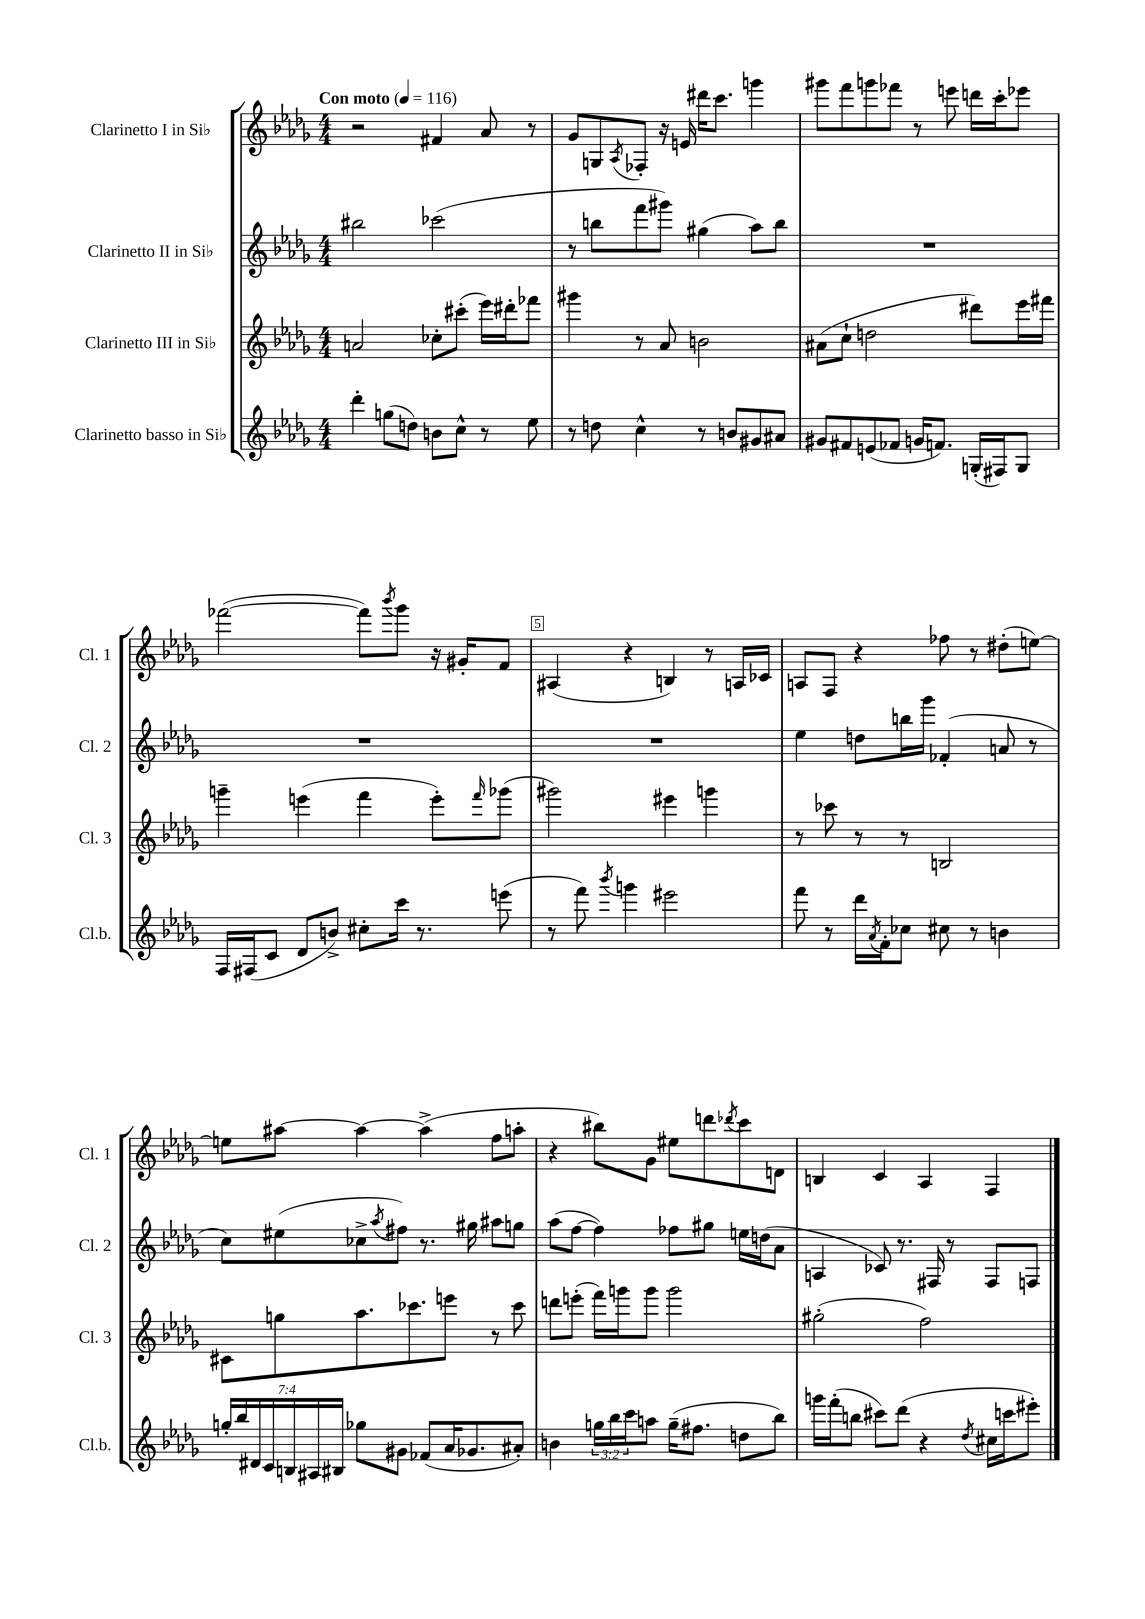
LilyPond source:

<<
\new StaffGroup <<
\new Staff = "s0" \with { instrumentName = "Clarinetto I in Sib" shortInstrumentName = "Cl. 1" } {
    \clef treble \key des \major \numericTimeSignature \time 4/4 \tempo "Con moto" 4 = 116
    r2 fis'4 aes'8 r8 |
    ges'8 g8 \acciaccatura { aes8 } fes8-. r16 e'16 dis'''16 c'''8. g'''4 |
    gis'''8 f'''8 g'''8 fes'''8 r8 e'''8 d'''16 c'''16-. ees'''8 |
    fes'''2~( fes'''8) \acciaccatura { bes'''8 } ges'''8 r16 gis'16-. f'8 |
    ais4( r4 b4) r8 a16 ces'16 |
    a8 f8 r4 fes''8 r8 dis''8-.( e''8~) |
    e''8 ais''8~ ais''4~ ais''4->( f''8 a''8-. |
    r4 bis''8) ges'8 eis''8 d'''8 \acciaccatura { des'''8 } c'''8 d'8 |
    b4 c'4 aes4 f4 \bar "|." |
}
\new Staff = "s1" \with { instrumentName = "Clarinetto II in Sib" shortInstrumentName = "Cl. 2" } {
    \clef treble \key des \major \numericTimeSignature \time 4/4
    bis''2 ces'''2( |
    r8 b''8 f'''8 gis'''8) gis''4( aes''8) b''8 |
    R1 |
    R1 |
    R1 |
    ees''4 d''8 b''16 ges'''16 fes'4-.( a'8 r8 |
    c''8) eis''8( ces''8-> \acciaccatura { aes''8 } fis''8) r8. gis''16 ais''8 g''8 |
    aes''8( f''8~ f''4) fes''8 gis''8 e''16 d''16( aes'8 |
    a4 ces'8) r8. fis16 r8 fis8 f8 \bar "|." |
}
\new Staff = "s2" \with { instrumentName = "Clarinetto III in Sib" shortInstrumentName = "Cl. 3" } {
    \clef treble \key des \major \numericTimeSignature \time 4/4
    a'2 ces''8-. cis'''8-.( ees'''16) dis'''16-. fes'''8 |
    gis'''4 r8 aes'8 b'2 |
    ais'8( c''8-! d''2 dis'''8) ees'''16 fis'''16 |
    g'''4-- e'''4( f'''4 e'''8-.) \grace { f'''16 } ges'''8( |
    gis'''2) eis'''4 g'''4 |
    r8 ces'''8 r8 r8 b2 |
    cis'8 g''8 aes''8. ces'''8. e'''8 r8 ces'''8 |
    d'''8 e'''8-.( f'''16) g'''16 g'''8 g'''2 |
    gis''2-.( f''2) \bar "|." |
}
\new Staff = "s3" \with { instrumentName = "Clarinetto basso in Sib" shortInstrumentName = "Cl.b." } {
    \clef treble \key des \major \numericTimeSignature \time 4/4 \override Staff.TupletNumber.text = #tuplet-number::calc-fraction-text
    des'''4-. g''8( d''8) b'8 c''8-^ r8 ees''8 |
    r8 d''8 c''4-^ r8 b'8 gis'8 ais'8 |
    gis'8 fis'8 e'8( fes'8 g'16 f'8.) g16-.( fis16) g8 |
    f16 fis16( c'8 des'8 b'8->) cis''8-. c'''16 r8. e'''8( |
    r8 f'''8) \acciaccatura { bes'''8 } g'''4 eis'''2 |
    f'''8 r8 des'''16 \acciaccatura { aes'8 } f'16-. ces''8 cis''8 r8 b'4 |
    \tuplet 7/4 { g''16-. bes''16 dis'16 c'16 b16 ais16 bis16 } ges''8 gis'8 fes'8( aes'16 ges'8. ais'8-.) |
    b'4 \tuplet 3/2 { g''16 bes''16 c'''16 } a''8 g''16--( fis''8. d''8 bes''8) |
    g'''16 f'''16-.( b''8 cis'''8) des'''8( r4 \acciaccatura { des''8 } cis''16 c'''16 eis'''8-.) \bar "|." |
}
>>
>>
\layout { \context { \Score \override BarNumber.break-visibility = ##(#f #t #t) barNumberVisibility = #(every-nth-bar-number-visible 5) \override BarNumber.stencil = #(make-stencil-boxer 0.1 0.3 ly:text-interface::print) } }
